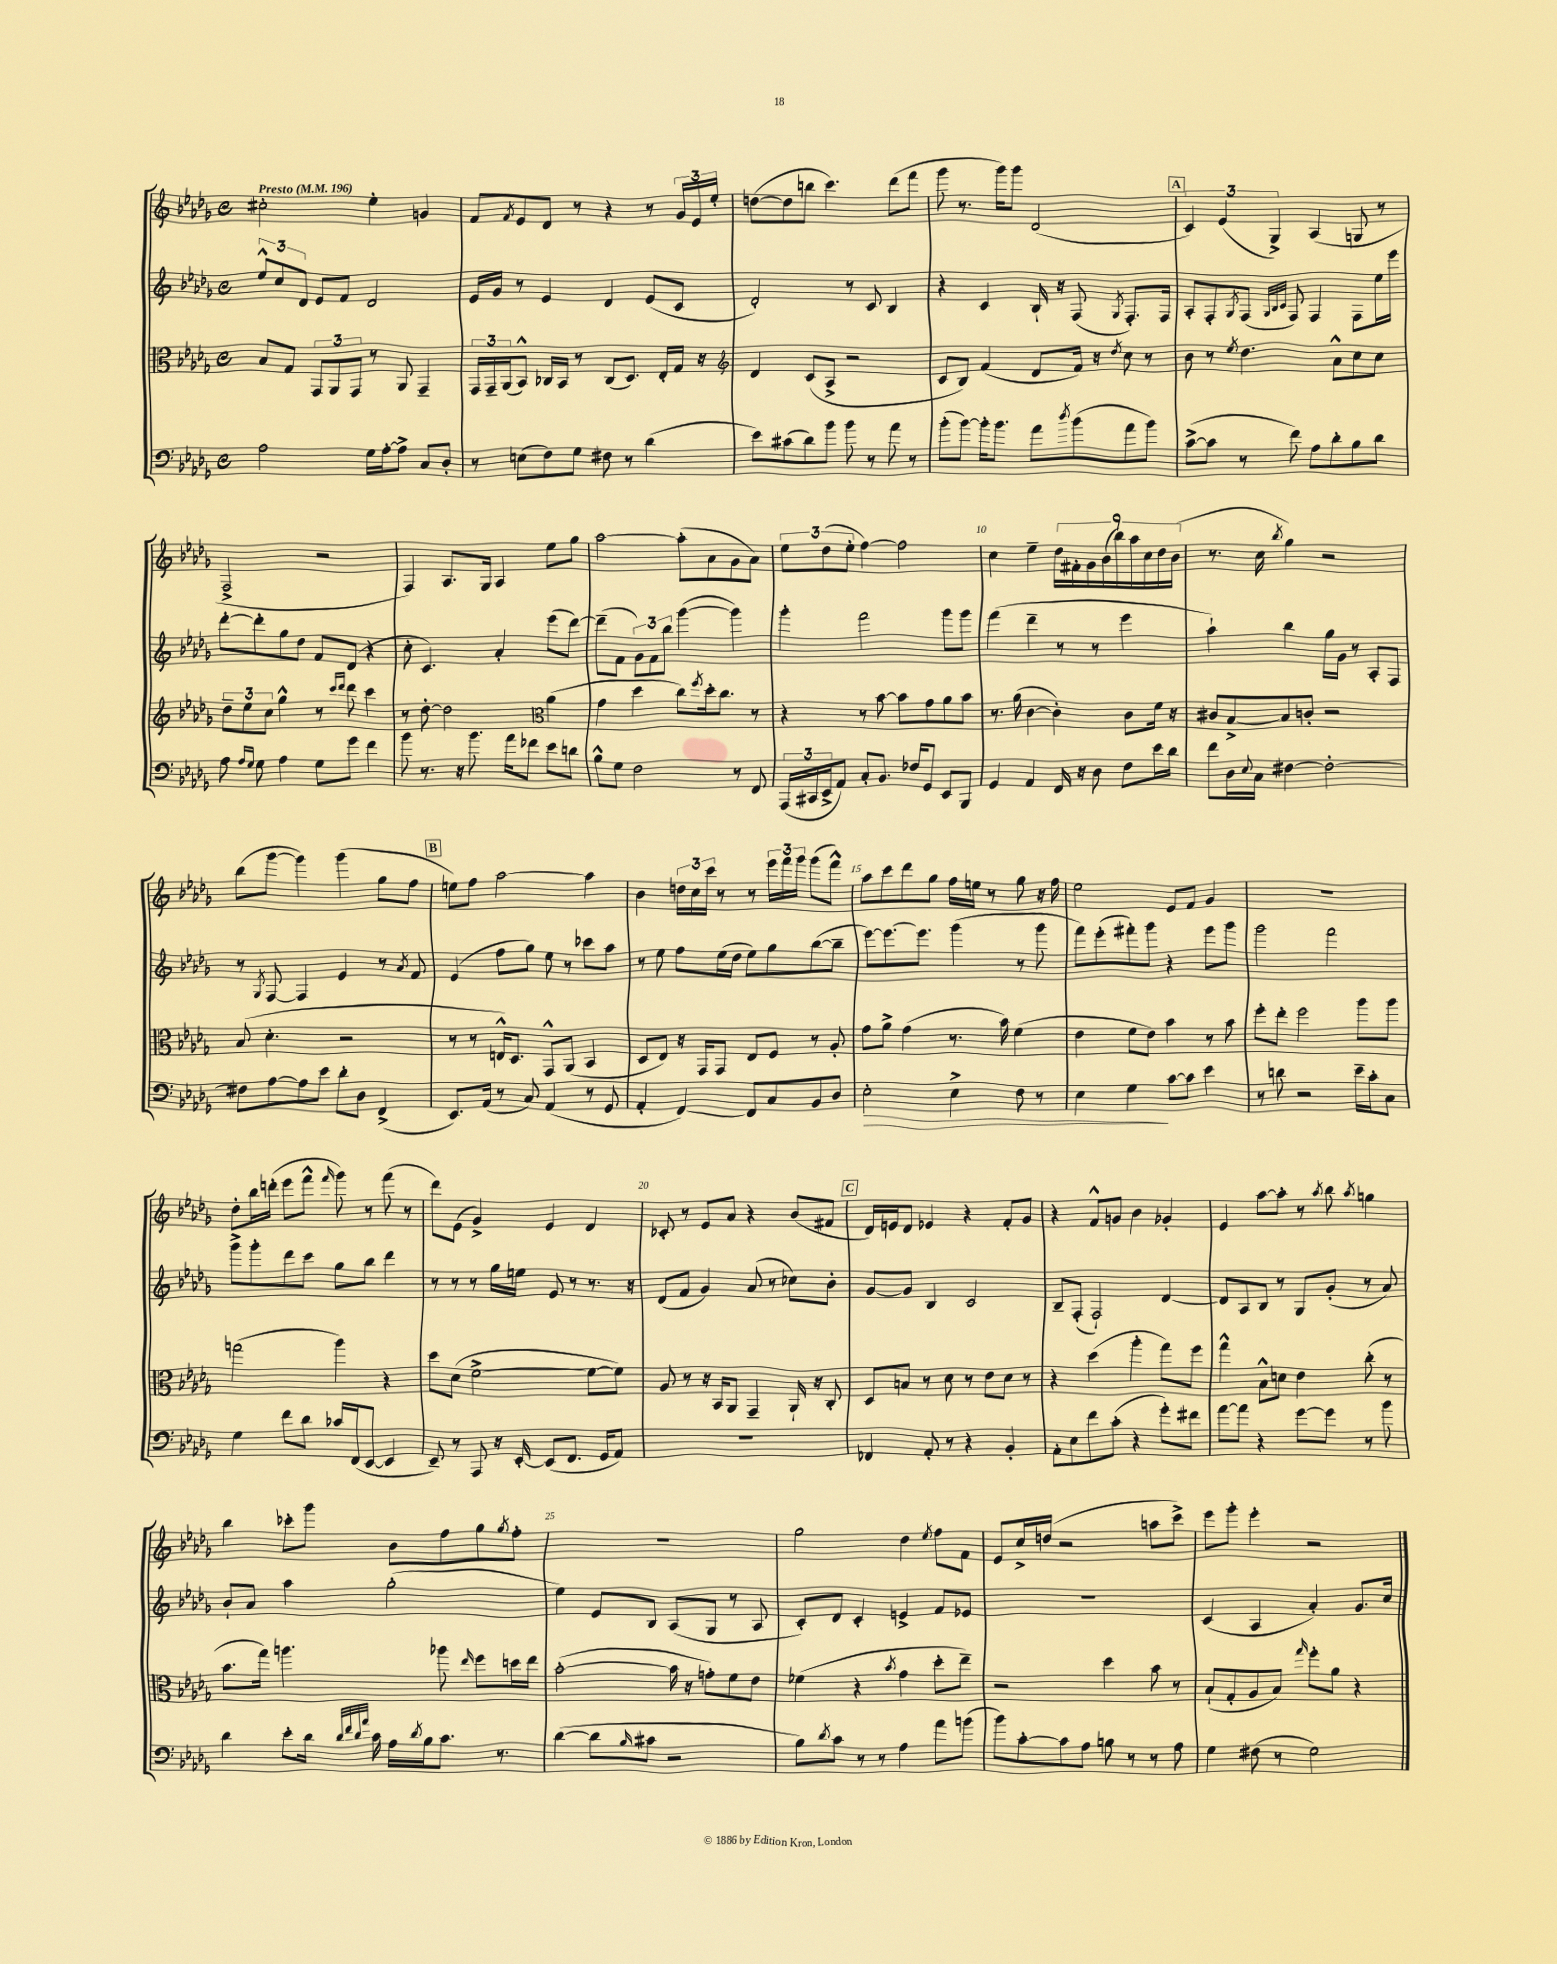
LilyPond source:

<<
\new StaffGroup <<
\new Staff = "s0" {
    \clef treble \key des \major \defaultTimeSignature \time 4/4 \tempo "Presto" 4 = 196
    cis''2-. ees''4-. g'4 |
    f'8 \acciaccatura { f'8 } ees'8 des'8 r8 r4 r8 \tuplet 3/2 { ges'16 ees'16 ees''16-. } |
    d''8~( d''8 b''8 c'''4.) des'''8( f'''8 |
    ges'''8 r8. ges'''16) ges'''8 des'2( |
    \mark \markup { \box "A" } \tuplet 3/2 { c'4) ees'4( ges4->) } aes4( g8 r8 |
    f2-> r2 |
    f4) aes8. ges16 aes4 ees''8 ges''8 |
    aes''2~ aes''8-.( aes'8 ges'8 aes'8) |
    \tuplet 3/2 { ees''8 des''8( ees''8-. } f''4~) f''2 |
    c''4 ees''4-- \tuplet 9/8 { des''16 fis'16-. ges'16 bes'16( bes''16) aes''16 c''16 des''16 bes'16( } |
    r8. c''16 \acciaccatura { bes''8 } ges''4) r2 |
    bes''8( ges'''8~ ges'''4) ges'''4( ges''8 f''8 |
    \mark \markup { \box "B" } e''8) f''8 aes''2~ aes''4 |
    bes'4 \tuplet 3/2 { d''16 c''16 c'''16 } r8 r8 \tuplet 3/2 { ees'''16 f'''16 ges'''16 } ges'''8( f'''8-^) |
    aes''8 c'''8 des'''8 ges''8 f''16 e''16 r8 ges''8 r16 f''16 |
    ees''2 ees'8 f'8 ges'4 |
    R1 |
    des''8-. bes''16 d'''16-.( ees'''8 f'''8-^ \grace { f'''16 } ges'''8) r8 f'''8( r8 |
    des'''8) ees'8( ges'4->) ees'4 des'4 |
    ces'8-. r8 ees'8 aes'8 r4 bes'8( fis'8 |
    \mark \markup { \box "C" } des'16) e'16 des'8 ees'4 r4 f'8-. ges'8 |
    r4 f'8-^ g'8 bes'4 ges'4-. |
    ees'4 aes''8~ aes''8-. r8 \acciaccatura { aes''8 } bes''8 \acciaccatura { aes''8 } g''4 |
    bes''4 ces'''8-. ges'''8 bes'8 f''8 ges''8 \acciaccatura { ges''8 } f''8-. |
    R1 |
    ges''2 des''4 \acciaccatura { ees''8 } f''8 f'8 |
    ees'8 c''16-> d''16( r2 a''8 c'''8->) |
    ees'''8 ges'''8-. ees'''4-. r2 \bar "|." |
}
\new Staff = "s1" {
    \clef treble \key des \major \defaultTimeSignature \time 4/4
    \tuplet 3/2 { ees''8-^ c''8 des'8 } ees'8 f'8 des'2 |
    ees'16 ges'16 r8 ees'4 des'4 ees'8( c'8 |
    des'2-.) r8 c'8 bes4 |
    r4 c'4 bes16-! r16 f8( \acciaccatura { ges8 } f8.-.) f16 |
    \mark \markup { \box "A" } aes8-. f8-. \acciaccatura { ges8 } f8( \grace { ges32 bes32 c'32 } f8) f4 f8 ees''16 ees'''16 |
    des'''8~-. des'''8-. ges''8 des''8 f'8 des'8( r4 |
    c''8-. c'4.) aes'4-. ees'''8( des'''8~) |
    des'''8--( f'8 \tuplet 3/2 { ges'8) f'8 bes''8 } ges'''4~( ges'''4) |
    ges'''4-. f'''2 ges'''8 ges'''8 |
    f'''4( des'''4-- r8 r8 ees'''4 |
    aes''4-!) bes''4 ges''16 ges'16 r8 aes8-. f8 |
    r8 \acciaccatura { ges8 } f8~ f4 ees'4 r8 \acciaccatura { aes'8 } f'8 |
    \mark \markup { \box "B" } ees'4( f''8 ges''8) ees''8 r8 ces'''8 aes''8 |
    r8 ees''8 f''8 ees''16( des''16 ees''8) ges''8 bes''8~( bes''8-- |
    ees'''8~) ees'''8.~ ees'''8. ges'''4( r8 ges'''8 |
    f'''8) ees'''8-.( fis'''8-.) ges'''8 r4 ees'''8 ges'''8 |
    ges'''2 f'''2 |
    ges'''8-> ges'''8-. des'''8 c'''8 ges''8 bes''8 des'''4 |
    r8 r8 r8 ges''16 e''16 ees'8 r8 r8. r16 |
    des'8( f'8 ges'4) aes'8( r8 ces''8) bes'8-. |
    \mark \markup { \box "C" } ges'8~ ges'8 bes4 c'2 |
    bes8-- f8-.( f2-!) des'4~ |
    des'8 aes8 bes8 r8 ges8 ges'8-.( r8 aes'8) |
    bes'8-! aes'8 aes''4 ges''2-.( |
    ees''4) ees'8 bes8 aes8( ges8 r8 aes8 |
    c'8-.) des'8 c'4-. e'4-> f'8 ees'8 |
    R1 |
    c'4( aes4 aes'4-.) ges'8. c''16 \bar "|." |
}
\new Staff = "s2" {
    \clef alto \key des \major \defaultTimeSignature \time 4/4
    bes8 ges8 \tuplet 3/2 { ges,8 aes,8 ges,8 } r8 aes,8 ges,4-- |
    \tuplet 3/2 { ges,16 ges,16-- aes,16( } bes,8-^) ces16 bes,16 r8 ces8( des8.) ees16-. ges16 r16 |
    \clef treble des'4 c'8( aes8-> r2 |
    c'8 bes8) f'4( des'8 f'16) r16 \acciaccatura { des''8 } c''8 r8 |
    \mark \markup { \box "A" } bes'8 r8 \acciaccatura { ees''8 } des''4. aes'8-^ c''8 c''8 |
    \tuplet 3/2 { des''8-- ees''8 c''8 } ges''4-^ r8 \grace { c'''16 des'''16 } des'''8 c'''4 |
    r8 des''8~-. des''2 \clef alto aes'4( |
    ges'4 des''4 c''8) \acciaccatura { f''8 } des''16-. c''8. r8 |
    r4 r8 bes'8~ bes'8 ges'8 aes'8 bes'8 |
    r8. aes'16( c'4~ c'4-.) c'8 f'16 r16 |
    cis'8 bes8~-> bes8 c'8-. r2 |
    bes8( des'4.-. r2 |
    \mark \markup { \box "B" } r8 r8 e16-^) des8. ges,8-^ aes,8( bes,4 |
    des8 ees8) r16 ges,16 ges,8 ees8 f8 r8 aes8-. |
    ges'8 aes'8-> ges'4( r8. bes'16) f'4( |
    ees'4 f'8 ees'8) bes'4 r8 bes'8 |
    f''8-. ees''8-. f''2 aes''8 aes''8 |
    g''2( aes''4) r4 |
    des''8 des'8( f'2~-> f'8~ f'8) |
    aes8 r8 r16 bes,16 aes,8 ges,4-- aes,16-! r16 c8-. |
    \mark \markup { \box "C" } des8 b8 r8 des'8 r8 ees'8 des'8 r8 |
    r4 des''4( aes''4-. ges''8) f''8 |
    ges''4-^ bes8-^ d'8 ees'4 c''8-.( r8 |
    bes'8. ges''16) a''4. aes''8 \grace { ees''16 } f''8 d''16 ees''16 |
    bes'2~-.( bes'16 r16 g'8-.) f'8 ees'8 |
    fes'4( r4 \acciaccatura { bes'8 } ges'4 des''8-. ees''8--) |
    r2 des''4 bes'8 r8 |
    bes8-!( ges8-. aes8 bes8) \grace { ges''16 } f''8-. aes'8 r4 \bar "|." |
}
\new Staff = "s3" {
    \clef bass \key des \major \defaultTimeSignature \time 4/4
    aes2 ges16 aes16~-. aes8-> c8 des8-. |
    r8 e8( f8) ges8 fis8 r8 des'4( |
    ees'8) cis'8( des'8) bes'8 bes'8 r8 aes'8 r8 |
    bes'8-.( bes'8~) bes'16-. bes'8. aes'8 \acciaccatura { des''8 } bes'8( aes'8 bes'8) |
    \mark \markup { \box "A" } c'8~->( c'8 r8 f'8) aes8 des'8-. bes8 des'8 |
    aes8 \grace { aes16 ges16 } ges8 aes4 ges8 ges'8 f'4 |
    bes'8 r8. r16 bes'8. aes'16 fes'8 ees'8 d'8 |
    bes8-^ ges8 f2 r8 f,8 |
    \tuplet 3/2 { aes,,16( cis,16 ees,16-> } aes,8) c8-. bes,8. fes16 ges,8 ees,8 bes,,8 |
    ges,4 aes,4 f,16 r16 des8 f8 ees'16 des'16 |
    f'8 des16 \appoggiatura { ees8 } c16 fis4~ fis2~-. |
    fis8 aes8~ aes8 ees'8 des'8-. des8 f,4->( |
    \mark \markup { \box "B" } ees,8.) aes,16( r8 c8) aes,4( r8 ges,8 |
    aes,4-. f,4~) f,8 c8 bes,8 des8 |
    ees2-.\> ees4-> f8 r8 |
    ees4 ges4\! c'8~ c'8 ees'4 |
    r8 d'8 r2 ees'16-- c'16-. c8 |
    ges4 f'8 des'8 ces'16 f,16( ees,8~ ees,4 |
    ees,8--) r8 aes,,8 r16 ees,16~-. ees,8( f,8. ges,16 aes,8) |
    R1 |
    \mark \markup { \box "C" } fes,4 aes,8-. r8 r4 bes,4-. |
    aes,8-. ees8 f'8 c'8-.( r4 ges'8-.) fis'8 |
    aes'8~ aes'8 r4 ges'8~ ges'8 r8 bes'8 |
    des'4 ees'8-. des'16 \grace { des'32 f'32 des'32 aes'32 } c'16 aes16 \acciaccatura { des'8 } bes16 c'8. r8. |
    des'4~( des'8 \grace { bes16 } cis'8 r2 |
    bes8) \acciaccatura { des'8 } c'8 r8 r8 aes4 aes'8 b'8( |
    bes'8) c'8~-. c'8 aes8 b8 r8 r8 aes8 |
    ges4 fis8( r8 ges2) \bar "|." |
}
>>
>>
\layout { \context { \Score \override BarNumber.break-visibility = ##(#f #t #t) barNumberVisibility = #(every-nth-bar-number-visible 5) } }
